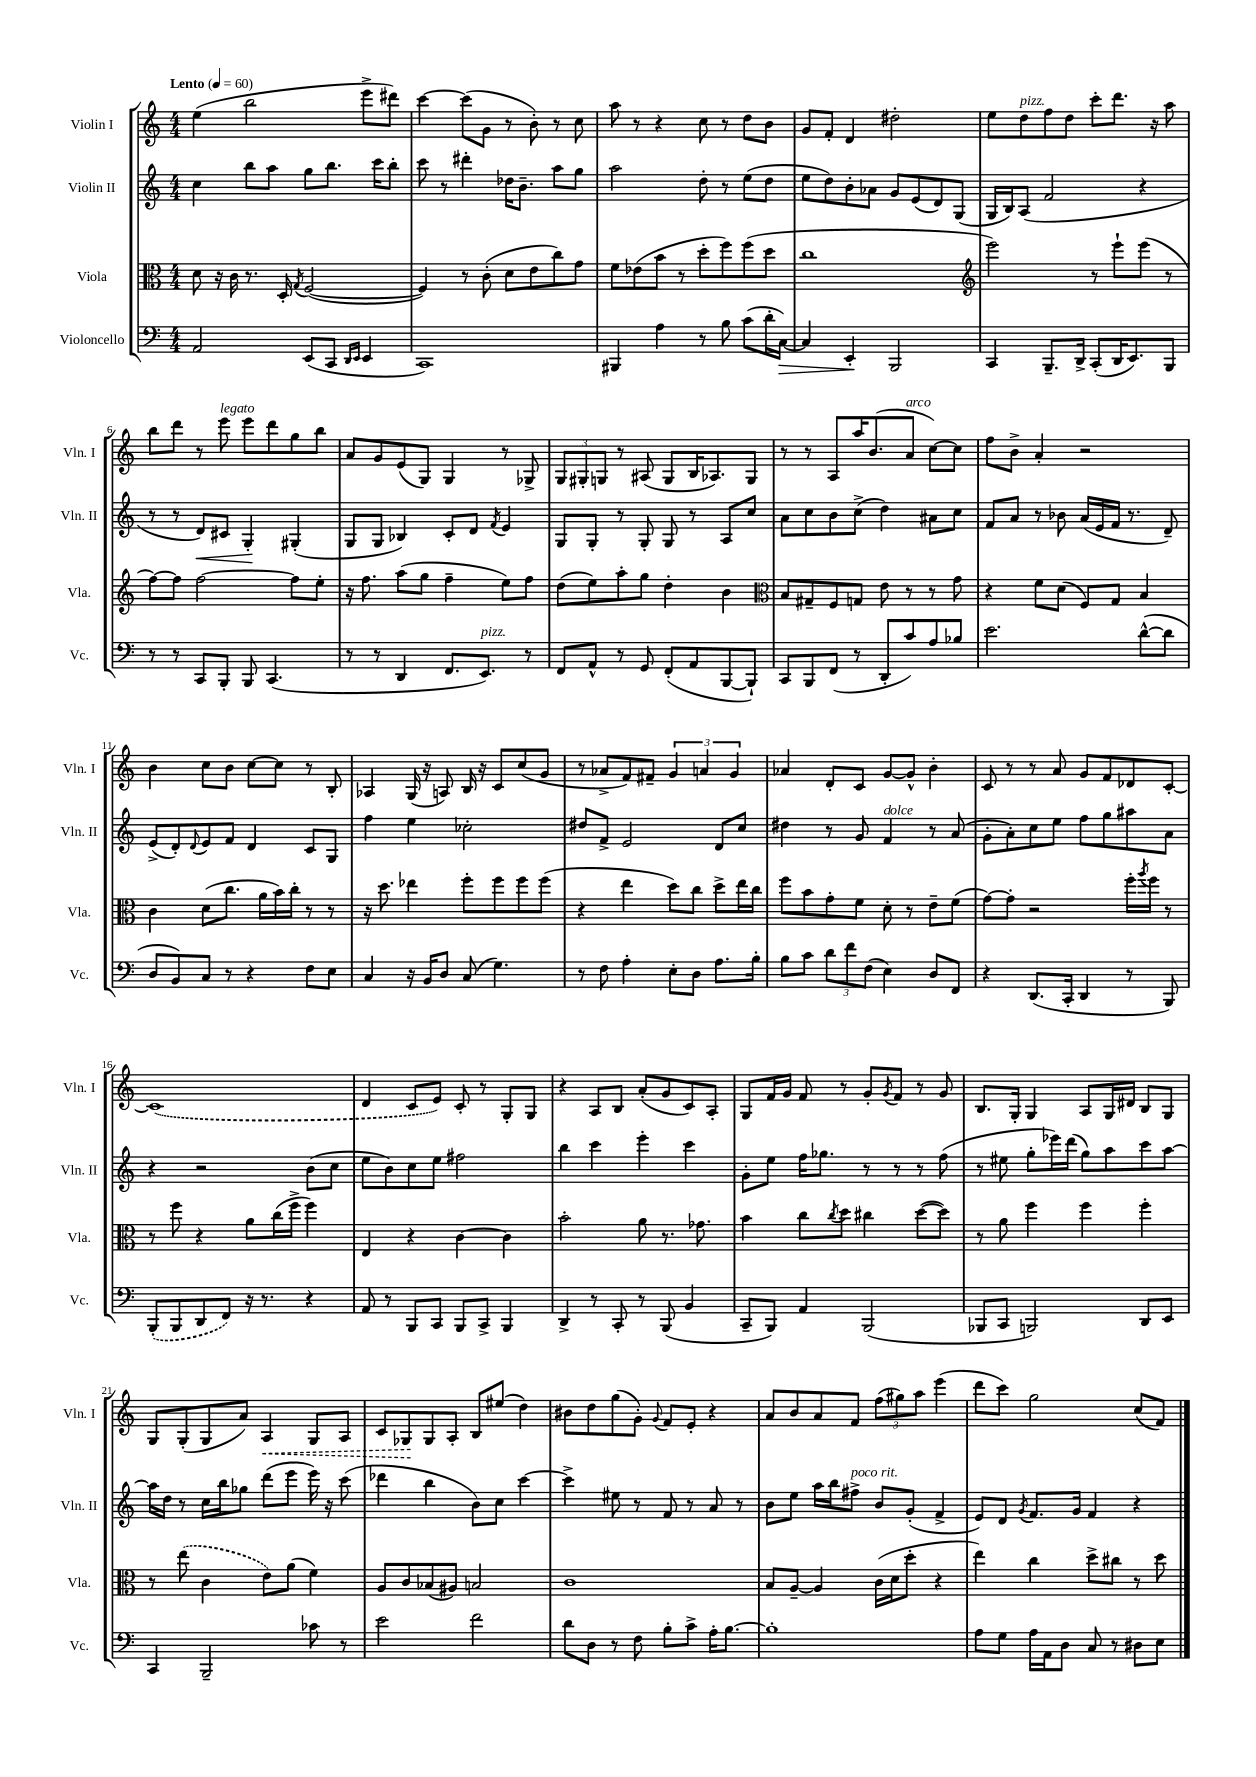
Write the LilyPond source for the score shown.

<<
\new StaffGroup <<
\new Staff = "s0" \with { instrumentName = "Violin I" shortInstrumentName = "Vln. I" } {
    \clef treble \key c \major \numericTimeSignature \time 4/4 \tempo "Lento" 4 = 60
    e''4( b''2 e'''8-> dis'''8) |
    c'''4~ c'''8( g'8 r8 b'8-.) r8 c''8 |
    a''8 r8 r4 c''8 r8 d''8 b'8 |
    g'8 f'8-. d'4 dis''2-. |
    e''8 d''8^\markup { \italic "pizz." } f''8 d''8 c'''8-. d'''8. r16 a''8 |
    b''8 d'''8 r8 e'''8^\markup { \italic "legato" } e'''8 d'''8 g''8 b''8 |
    a'8 g'8 e'8( g8) g4 r8 ges8-> |
    \tuplet 3/2 { g8 gis8-. g8 } r8 ais8( g8 b16 aes8.) g8 |
    r8 r8 a8 a''16 b'8.( a'8^\markup { \italic "arco" } c''8~) c''8 |
    f''8 b'8-> a'4-. r2 |
    b'4 c''8 b'8 c''8~ c''8 r8 b8-. |
    aes4 g16( r16 a8) b16 r16 c'8 c''8( g'8 |
    r8 aes'8-> f'8) fis'8-- \tuplet 3/2 { g'4 a'4 g'4 } |
    aes'4 d'8-. c'8 g'8~ g'8-^ b'4-. |
    c'8 r8 r8 a'8 g'8 f'8 des'8 c'8~-. |
    \once \slurDashed c'1( |
    d'4 c'8 e'8) c'8-. r8 g8-. g8 |
    r4 a8 b8 a'8-.( g'8 c'8) a8-. |
    g8 f'16 g'16 f'8 r8 g'8-. \acciaccatura { g'8 } f'8 r8 g'8 |
    b8. g16-. g4 a8 g16 dis'16 b8 g8 |
    g8 g8-.( g8 a'8) \once \override Hairpin.style = #'dashed-line a4\< g8 a8 |
    c'8 ges8\! ges8 a8-. b8 eis''8( d''4) |
    bis'8 d''8 g''8( g'8-.) \appoggiatura { g'8 } f'8 e'8-. r4 |
    a'8 b'8 a'8 f'8 \tuplet 3/2 { f''8( gis''8) a''8 } e'''4( |
    d'''8 c'''8) g''2 c''8( f'8) \bar "|." |
}
\new Staff = "s1" \with { instrumentName = "Violin II" shortInstrumentName = "Vln. II" } {
    \clef treble \key c \major \numericTimeSignature \time 4/4
    c''4 b''8 a''8 g''8 b''8. c'''16 b''8-. |
    c'''8 r8 dis'''4-. des''16 b'8.-- a''8 g''8 |
    a''2 d''8-. r8 e''8( d''8 |
    e''8 d''8) b'8-. aes'8 g'8 e'8( d'8) g8( |
    g16 b16) a8( f'2 r4 |
    r8 r8 d'8\<) cis'8 g4-.\! gis4-.( |
    g8 g8 bes4) c'8-. d'8 \acciaccatura { f'8 } e'4 |
    g8 g8-. r8 g8-. g8 r8 a8 c''8 |
    a'8 c''8 b'8 c''8->( d''4) ais'8 c''8 |
    f'8 a'8 r8 bes'8 a'16( e'16 f'16 r8. d'8--) |
    e'8->( d'8-.) \appoggiatura { d'8 } e'8 f'8 d'4 c'8 g8 |
    f''4 e''4 ces''2-. |
    dis''8 f'8-> e'2 d'8 c''8 |
    dis''4 r8 g'8 f'4^\markup { \italic "dolce" } r8 a'8( |
    g'8-. a'8-.) c''8 e''8 f''8 g''8 ais''8 a'8 |
    r4 r2 b'8( c''8 |
    e''8 b'8) c''8 e''8 fis''2 |
    b''4 c'''4 e'''4-. c'''4 |
    g'8-. e''8 f''16 ges''8. r8 r8 r8 f''8( |
    r8 eis''8 g''8-. ees'''16) d'''16( g''8) a''8 c'''8 a''8~ |
    a''16 d''16 r8 c''16 b''16 ges''8 d'''8( e'''8 e'''16) r16 c'''8( |
    des'''4 b''4 b'8) c''8 c'''4~ |
    c'''4-> eis''8 r8 f'8 r8 a'8 r8 |
    b'8 e''8 a''16 b''16 fis''8->^\markup { \italic "poco rit." } b'8 g'8-.( f'4-> |
    e'8) d'8 \acciaccatura { g'8 } f'8. g'16 f'4 r4 \bar "|." |
}
\new Staff = "s2" \with { instrumentName = "Viola" shortInstrumentName = "Vla." } {
    \clef alto \key c \major \numericTimeSignature \time 4/4
    d'8 r16 c'16 r8. d16-. \acciaccatura { g8 } f2~( |
    f4) r8 c'8-.( d'8 e'8 c''8) g'8 |
    f'8 ees'8( b'8 r8 d''8-. f''8) f''8( d''8 |
    c''1 |
    \clef treble e'''2) r8 e'''8-! e'''8( r8 |
    f''8~) f''8 f''2~ f''8 e''8-. |
    r16 f''8. a''8( g''8 f''4-- e''8) f''8 |
    d''8( e''8) a''8-. g''8 d''4-. b'4 |
    \clef alto b8 gis8-- f8 g8 e'8 r8 r8 g'8 |
    r4 f'8 d'8( f8) g8 b4 |
    c'4 d'8( c''8. a'16 b'16) c''16-. r8 r8 |
    r16 d''8. ees''4 f''8-. f''8 f''8 f''8( |
    r4 e''4 d''8) c''8 d''8-> e''16 c''16 |
    f''8 b'8 g'8-. f'8 d'8-. r8 e'8-- f'8( |
    g'8~) g'8-. r2 f''16-. \acciaccatura { a''8 } f''16 r8 |
    r8 f''8 r4 a'8 c''16( f''16-> f''4) |
    e4 r4 c'4~ c'4 |
    b'2-. a'8 r8. ges'8. |
    b'4 c''8 \acciaccatura { c''8 } d''8 cis''4 d''8~( d''8) |
    r8 a'8 f''4 f''4 f''4-. |
    r8 \once \slurDashed e''8( c'4 e'8) a'8( f'4) |
    a8 c'8 bes8( ais8) b2 |
    c'1 |
    b8 a8~-- a4 c'16( d'16 d''8-. r4 |
    e''4) c''4 d''8-> cis''8 r8 d''8 \bar "|." |
}
\new Staff = "s3" \with { instrumentName = "Violoncello" shortInstrumentName = "Vc." } {
    \clef bass \key c \major \numericTimeSignature \time 4/4
    a,2 e,8( c,8 \grace { d,16 e,16 } e,4 |
    c,1) |
    bis,,4 a4 r8 b8 c'8( d'16-. c16~\>) |
    c4 e,4-.\! b,,2 |
    c,4 b,,8.-- d,16-> c,8-.( d,16 e,8.) b,,8 |
    r8 r8 c,8 b,,8-. b,,8 c,4.( |
    r8 r8 d,4 f,8. e,8.^\markup { \italic "pizz." }) r8 |
    f,8 a,8-^ r8 g,8 f,8-.( a,8 b,,8~ b,,8-!) |
    c,8 b,,8 f,8( r8 d,8-. c'8) a8 bes8 |
    e'2. d'8~-^( d'8 |
    d8 b,8) c8 r8 r4 f8 e8 |
    c4 r16 b,16 d8 c8( g4.) |
    r8 f8 a4-. e8-. d8 a8. b16-. |
    b8 c'8 \tuplet 3/2 { d'8 f'8 f8( } e4) d8 f,8 |
    r4 d,8.( c,16-. d,4 r8 b,,8) |
    \once \slurDashed b,,8-.( b,,8 d,8 f,8) r16 r8. r4 |
    a,8 r8 b,,8 c,8 b,,8 c,8-> b,,4 |
    d,4-> r8 c,8-. r8 b,,8( b,4 |
    c,8-- b,,8) a,4 b,,2( |
    bes,,8 c,8 b,,2) d,8 e,8 |
    c,4 b,,2-- ces'8 r8 |
    e'2 f'2 |
    d'8 d8 r8 f8 b8-. c'8-> a16-. b8.~ |
    b1-. |
    a8 g8 a16 a,16 d8 c8 r8 dis8 e8 \bar "|." |
}
>>
>>
